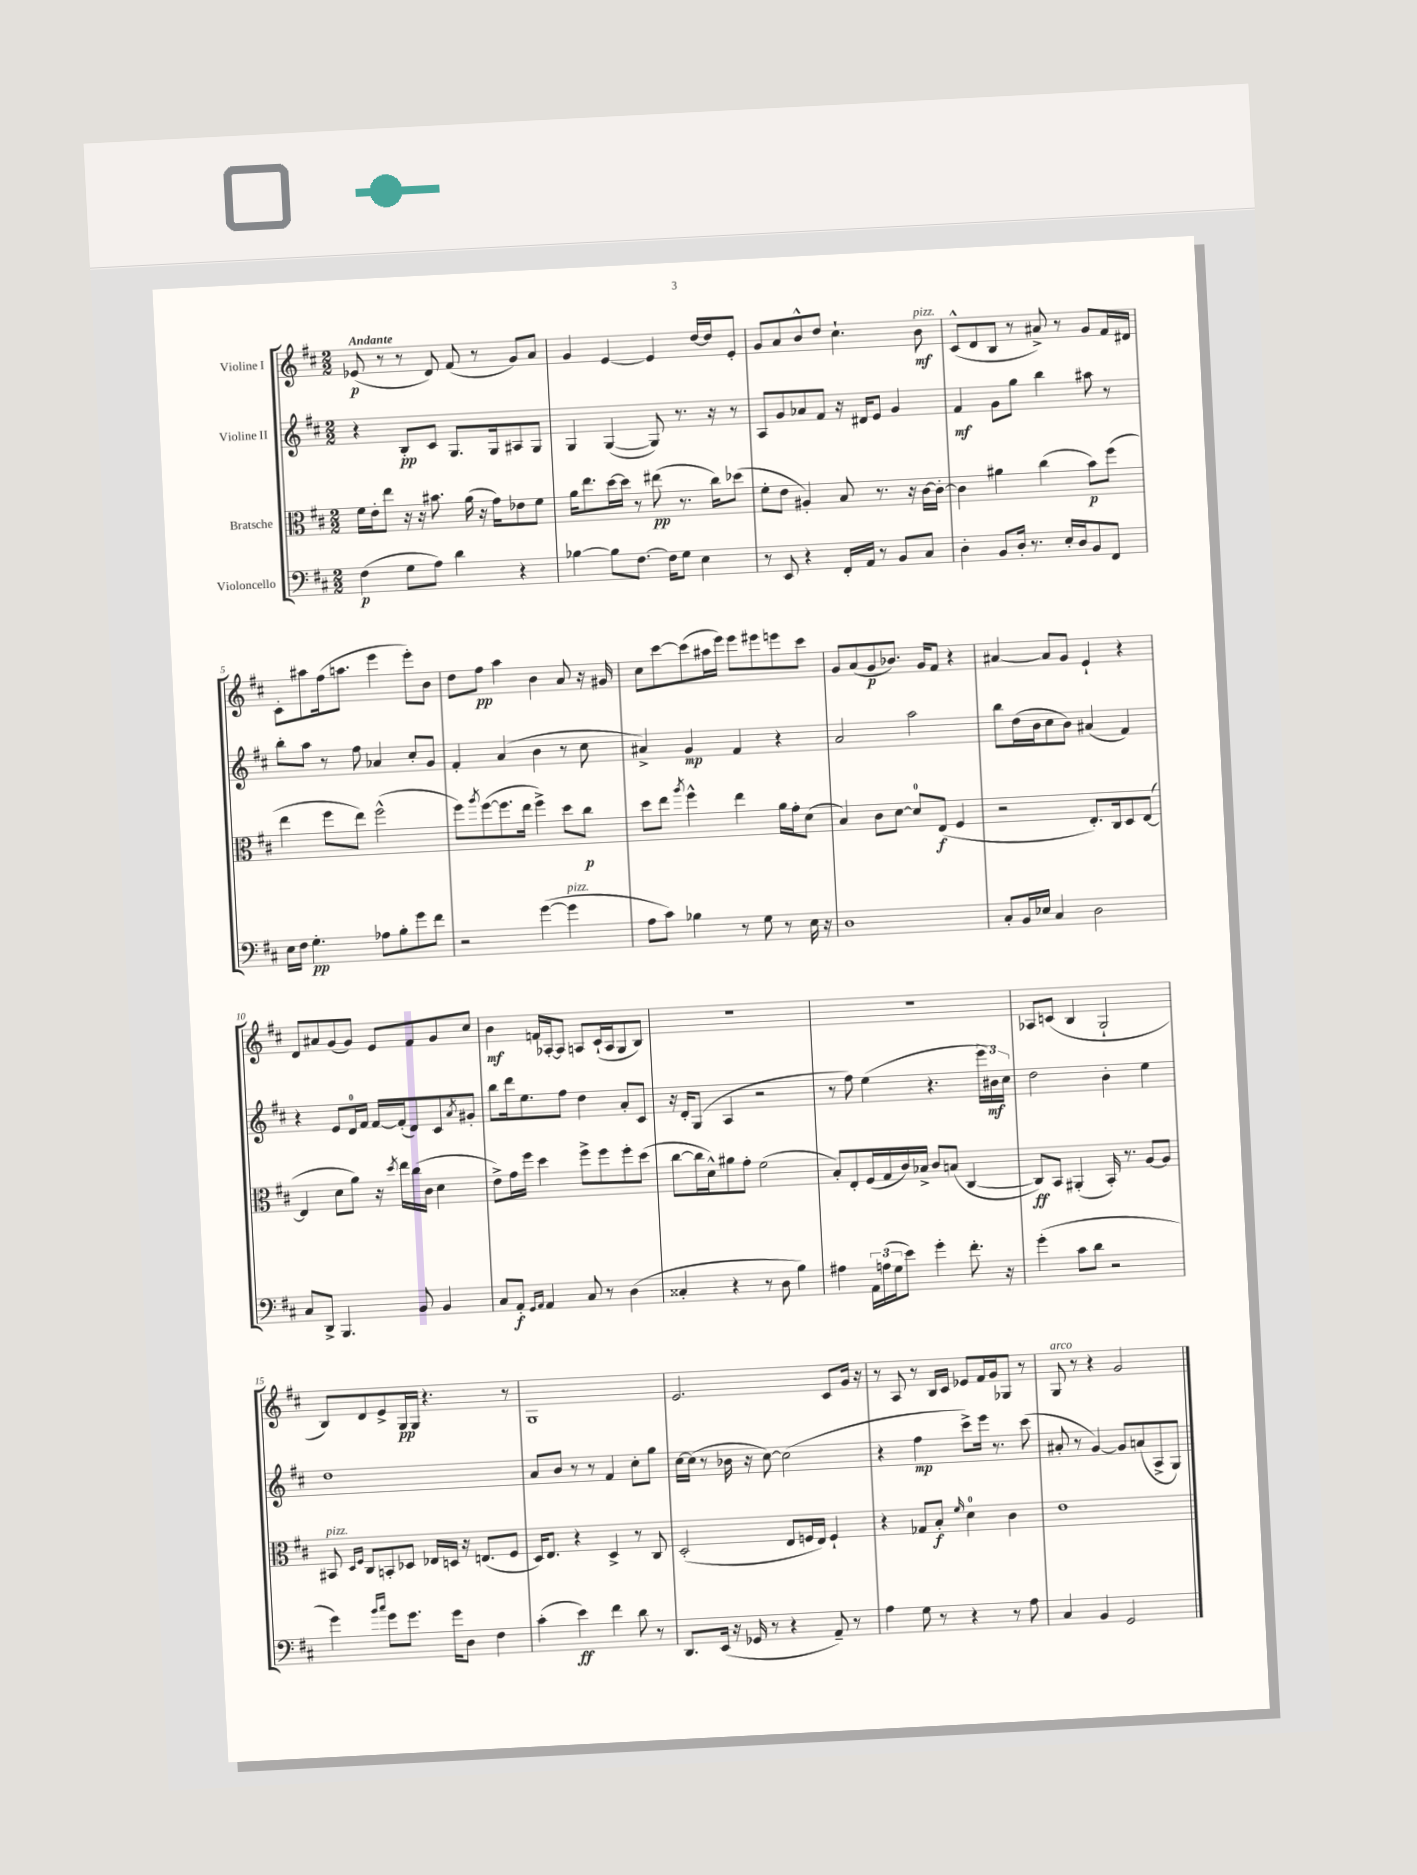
<<
\new StaffGroup <<
\new Staff = "s0" \with { instrumentName = "Violine I" } {
    \clef treble \key d \major \numericTimeSignature \time 2/2 \tempo "Andante"
    ees'8\p( r8 r8 d'8) fis'8( r8 g'8) a'8 |
    g'4 e'4~ e'4 d''16~ d''16 e'8-. |
    g'8 a'8 b'8-^ d''8 cis''4.-! b'8\mf^\markup { \italic "pizz." } |
    cis'8-^( d'8 b8 r8 ais'8->) r8 g'8 fis'16 dis'16 |
    cis'8-. ais''8 fis''16( a''8. e'''4 e'''8-.) b'8 |
    d''8 fis''8\pp a''4 b'4 a'8 r16 gis'16 |
    cis''8 cis'''8~ cis'''8( ais''16 e'''16) e'''8 eis'''8 e'''8 cis'''8 |
    g'8 a'8( g'8\p bes'8.) g'16 fis'8 r4 |
    ais'4~ ais'8 g'8 e'4-! r4 |
    d'8 ais'8 g'8( g'8) e'8 fis'8 g'8 cis''8 |
    b'4\mf f'16 aes16~-. aes8 a8 cis'16-!( a16 g8 b8) |
    r1 |
    R1 |
    aes8 c'8( b4 g2-! |
    b8) d'8 e'8-> g16\pp g16 r4. r8 |
    g1 |
    e'2. cis'8 g'16 r16 |
    r8 a8 r8 b16 cis'16 ees'8 fis'16 g'16 ges8 r8 |
    g8^\markup { \italic "arco" } r8 r4 g'2 \bar "|." |
}
\new Staff = "s1" \with { instrumentName = "Violine II" } {
    \clef treble \key d \major \numericTimeSignature \time 2/2
    r4 b8-.\pp cis'8 g8. g16 ais8 g8 |
    g4 g4~( g8) r8. r16 r8 |
    a8 g'8 aes'8 fis'8 r16 dis'16 e'8 g'4 |
    fis'4\mf g'8 g''8 b''4 ais''8 r8 |
    b''8-. a''8 r8 fis''8 aes'4 cis''8-. g'8 |
    fis'4-. a'4( b'4 r8 cis''8 |
    ais'4->) g'4\mp fis'4 r4 |
    a'2 a''2 |
    b''8 d''16( b'16 cis''8 b'8) ais'4( fis'4) |
    r4 e'8 d'16-0 fis'16 fis'16~ fis'16-.( d'8) cis'8 \acciaccatura { a'8 } gis'8-. |
    b''8 d'''16 e''8. fis''8 d''4 a'8-. cis'8 |
    r16 d'16-. g8( a4 r2 |
    r8 fis''8) e''4( r4. \tuplet 3/2 { e'''16 bis'16\mf) cis''16 } |
    d''2 b'4-. e''4 |
    d''1 |
    a'8 b'8 r8 r8 fis'4 cis''8-. g''8 |
    cis''16~ cis''16( r8 bes'16 r16 cis''8~) cis''2( |
    r4 fis''4\mp cis'''8->) e'''16 r8. cis'''8( |
    ais'8-. r8 g'4~) g'8 a'8( a8-> g8) \bar "|." |
}
\new Staff = "s2" \with { instrumentName = "Bratsche" } {
    \clef alto \key d \major \numericTimeSignature \time 2/2
    fis'16 e'16-. e''8 r16 r16 bis'8. a'16( r16 g'16) ees'8 fis'8 |
    a'16 e''8. d''16~ d''16 r8 eis''8\pp( r8. cis''16) des''8( |
    fis'8-. e'8 ais4-.) b8 r8. r16 cis'16~ cis'16~-. |
    cis'4 ais'4 cis''4( b'8\p) fis''8( |
    e''4 fis''8 e''8) fis''2-^( |
    fis''8) \acciaccatura { a''8 } fis''8~( fis''8. e''16 fis''4->) d''8 cis''8\p |
    d''8 e''8 \acciaccatura { a''8 } fis''4-^ e''4 a'16 g'16-. d'8( |
    b4) cis'8 d'8~ d'8-0 e8\f( fis4 |
    r2 e8.-.) cis16 d8 e8~( |
    e4 d'8 a'8) r16 \acciaccatura { d''8 } e''16 cis''16( cis'16 d'4 |
    e'8->) g'16 fis''16 d''4 fis''8-> fis''8 fis''8-. d''8( |
    cis''8~ cis''16 d'16-^) ais'8 g'8-. fis'2( |
    b8-.) e8-. fis16( g16 cis'16) bes16-> cis'8 b8( cis4~ |
    cis8\ff) b,8 ais,4-.( b,16-.) r8. a8~ a8 |
    bis,8^\markup { \italic "pizz." } \grace { d16 fis16 } cis8 b,8-. des8 ees16 d16 r16 e8.( fis8 |
    d16) e8. r4 d4-> r8 cis8 |
    d2-.( e8 f16 e16) f4-! |
    r4 ges8 b8-.\f \grace { fis'16 } d'4-0 cis'4 |
    e'1 \bar "|." |
}
\new Staff = "s3" \with { instrumentName = "Violoncello" } {
    \clef bass \key d \major \numericTimeSignature \time 2/2
    fis4\p( g8 a8) d'4 r4 |
    bes4~ bes8 fis8.~ fis16 g8 e4 |
    r8 e,8 r4 fis,16-. a,16 r8 b,8 cis8 |
    d4-. b,8 d16-. r8. e16-. d16 b,8 fis,8 |
    e16 fis16 g4.-.\pp aes8 b8-. g'8 fis'8 |
    r2 g'4~( g'4^\markup { \italic "pizz." } |
    a8 cis'8) bes4 r8 g8 r8 e16 r16 |
    d1 |
    cis8-. b,16 ees16 cis4 d2 |
    cis8 d,8-> b,,4. b,8 b,4 |
    cis8 a,8-.\f \grace { g,16 a,16 } a,4 cis8 r8 d4( |
    cisis4-. r4 r8 d8 b4) |
    ais4 \tuplet 3/2 { a,16 a16( g16 } e'8) g'4-. fis'8.-. r16 |
    g'4-.( cis'8 d'8 r2 |
    g'4) \grace { b'16 cis''16 } g'8 g'8. g'16 d8 fis4 |
    cis'4-.( e'4\ff) fis'4 d'8 r8 |
    d,8. e,16( r16 ges,16 r8 r4 a,8--) r8 |
    a4 g8 r8 r4 r8 a8 |
    cis4 b,4 g,2 \bar "|." |
}
>>
>>
